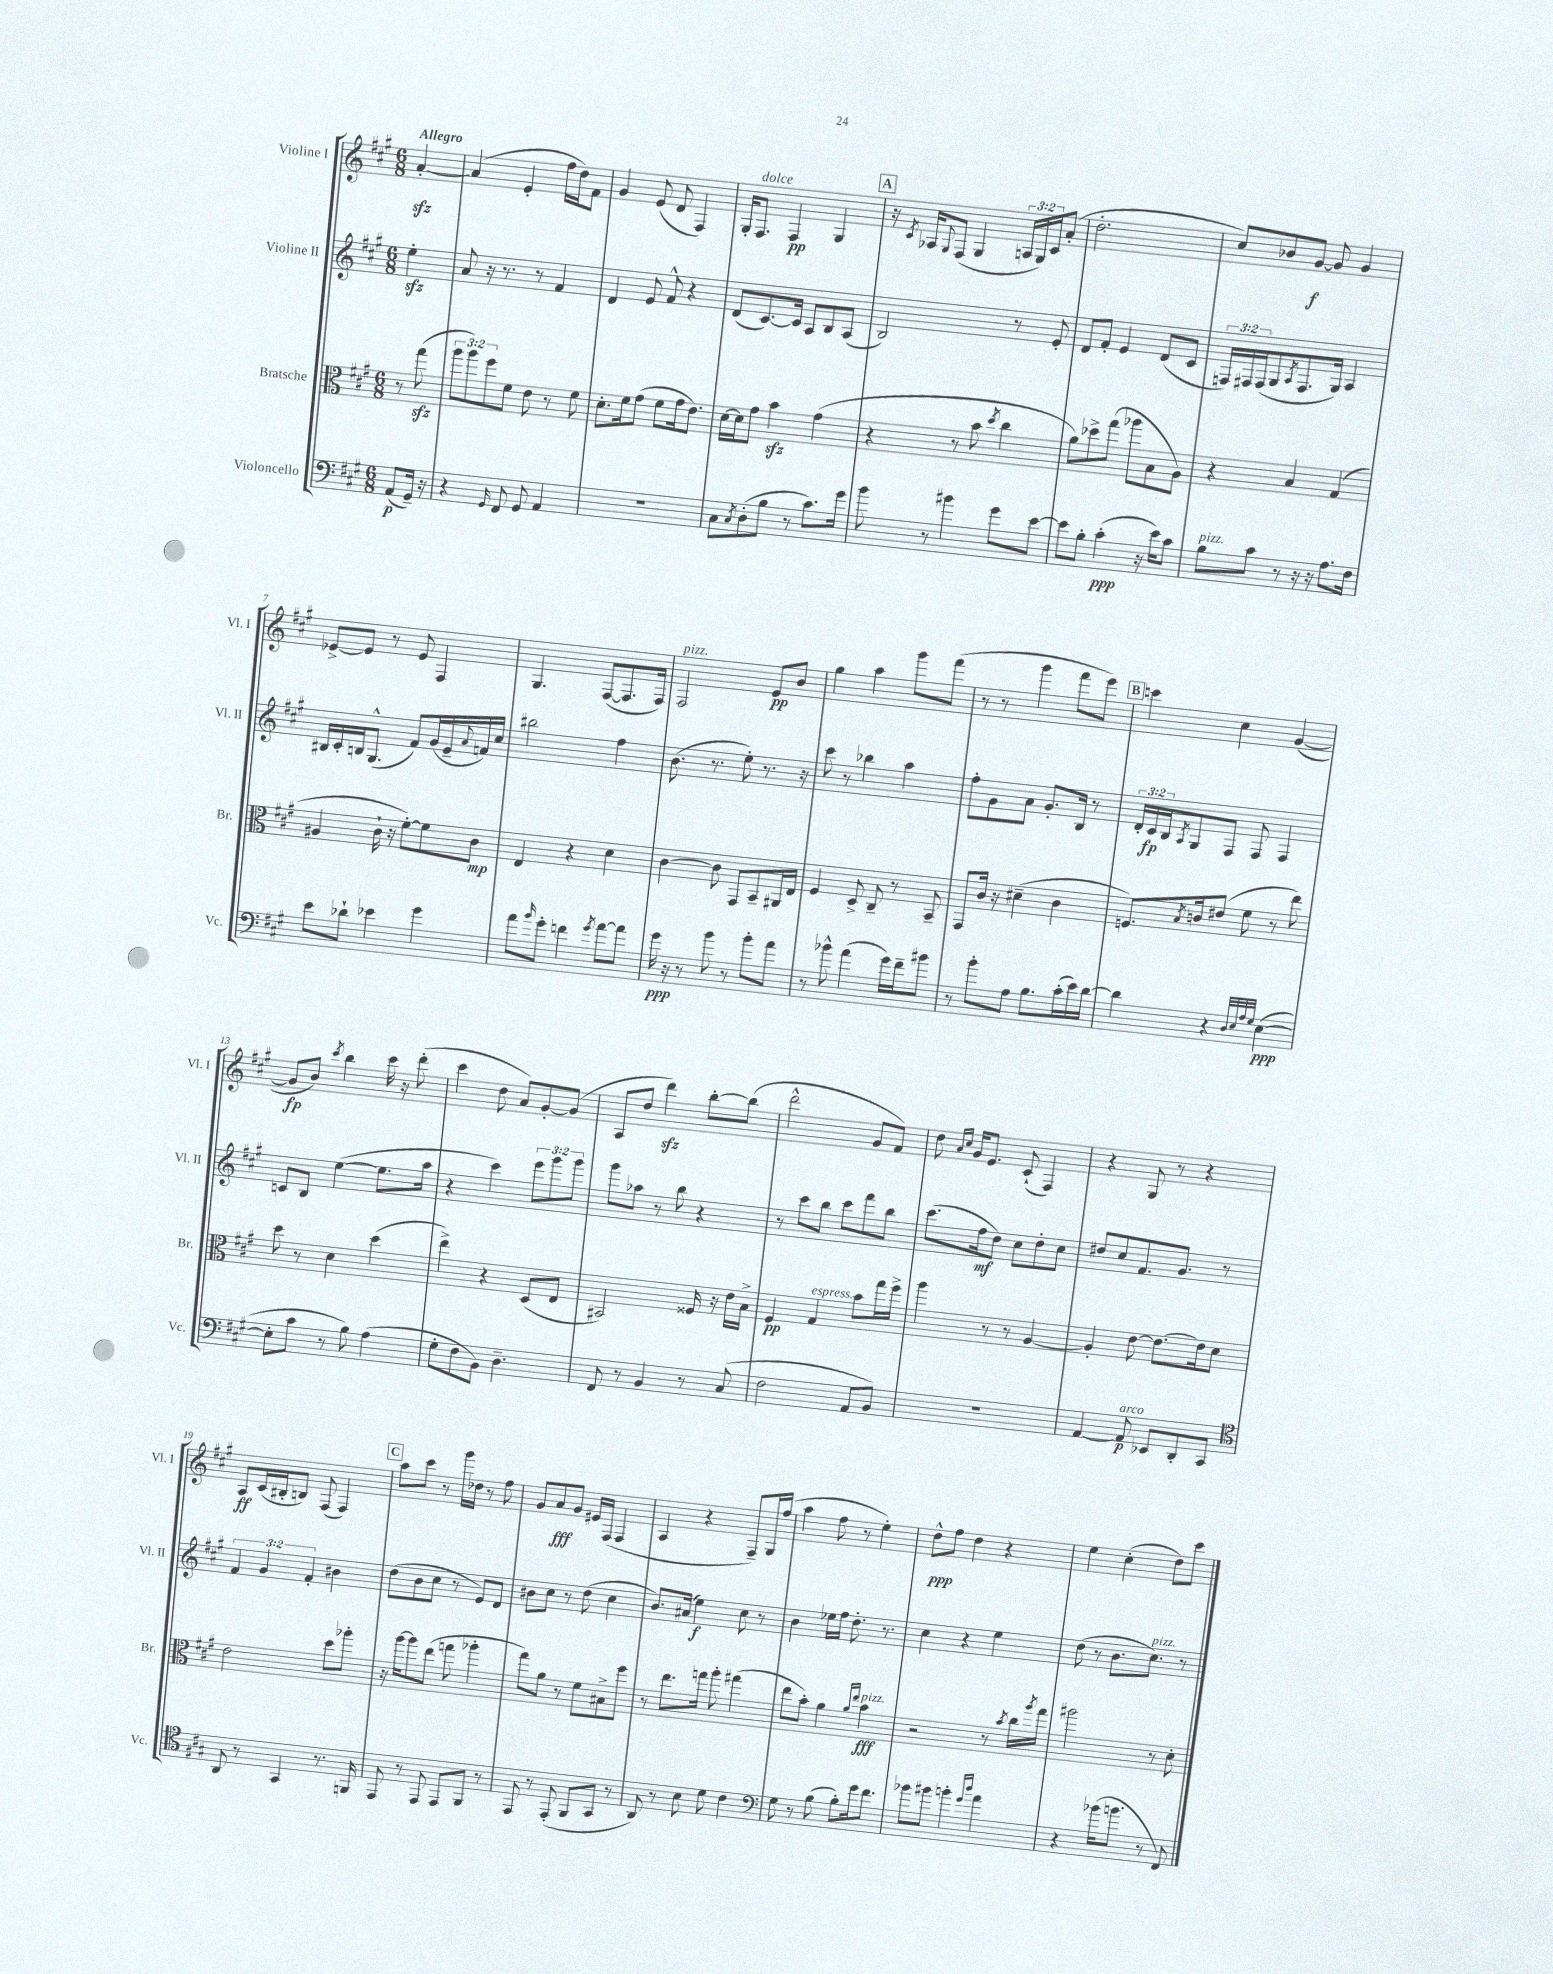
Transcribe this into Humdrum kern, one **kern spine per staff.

**kern	**kern	**kern	**kern
*staff4	*staff3	*staff2	*staff1
*clefF4	*clefC3	*clefG2	*clefG2
*k[f#c#g#]	*k[f#c#g#]	*k[f#c#g#]	*k[f#c#g#]
*M6/8	*M6/8	*M6/8	*M6/8
(8AA	8r	4ee'	[4a'
16GG#~)	(8gg#	.	.
16r	.	.	.
=	=	=	=
4r	12aa	8a	(4a]
.	12aa)	.	.
.	.	16r	.
.	12ff#	.	.
.	.	8.r	.
16qqGG#	.	.	.
8FF#	8f#	.	4e'
8GG#	8e	8r	.
4AA	8r	4f#	16ff#
.	.	.	16dd)
.	8f#	.	8f#
=	=	=	=
2.r	8.d'	4d	4g#
.	16f#	.	.
.	(8g#	8e	(8e
.	8f#	8f#^^	8d
.	16g#	4r	4F#)
.	8.e)	.	.
=	=	=	=
8C#	[16d	(8d	16G#'
.	16d]	.	8.F#
8qC#	.	.	.
(8D'	8g#	[8.c#)	.
8B	4b	.	4F#
.	.	16c#]	.
8r	.	8A	.
8.c#)	(4g#	8B	4G#
.	.	(8A	.
16g#	.	.	.
=	=	=	=
8b	4r	2B)	16r
.	.	.	8qc#
.	.	.	16A-
.	.	.	8qqG#
8r	.	.	(8F#
4b#	8r	.	4G#
.	8b	.	.
.	8qdd	.	.
8g#	4cc#	8r	24A
.	.	.	24G#)
.	.	.	24c#
[8e	.	8e'	(8a'
=	=	=	=
8e]	8a)	8d	2.dd'
8B'	8dd-^	8f#'	.
(4c#'	(8gg#	4e	.
.	8aa-	.	.
16r	8B	(8d	.
16e)	.	.	.
8c#	8A)	8c#	.
=	=	=	=
8B	4r	24F)	8cc#)
.	.	24F#	.
.	.	(24F#	.
8c#	.	8G#	8b-
.	.	8qA	.
8r	4B	8.F#	[8g#
16r	.	.	8g#]
16r	.	16G#)	.
8.A	(4G#	4A	4g#
16F#	.	.	.
=	=	=	=
8e	4A#	16B#	[8e-^
.	.	16c#'	.
8d-`	.	16B	8e-]
.	.	(8.G#^^	.
4e-	16c#`	.	8r
.	16r	.	.
.	[8f#')	8f#)	8e-
4g#	8f#]	(16g#	4F#
.	.	16e~	.
.	.	8qqa	.
.	8c#	16f)	.
.	.	16cc#	.
=	=	=	=
8a	4E	2bb#	4.G#
16qqb	.	.	.
8g#'	.	.	.
4f	4r	.	.
.	.	.	([8F#
8qg#	.	.	.
[8a	4d	4ff#	8.F#]
8a]	.	.	.
.	.	.	16F#)
=	=	=	=
16g#	[4c#	(8.b	2F#
16r	.	.	.
8r	.	.	.
.	.	8.r	.
8b	8c#]	.	.
8r	8GG#	8ee')	.
8b'	8BB~	8.r	8e
8a	16AA#	.	8b
.	16E	16r	.
=	=	=	=
8r	4F#	8ccc#	4gg#
8b-^^	.	8r	.
(4a	8D^	4bb-	4aa
.	8C#~	.	.
16g#)	8r	4aa	8ggg#
16f#~	.	.	.
8b#	8BB~	.	(8fff#
=	=	=	=
8r	8GG#	8ff#'	8r
8b'	16c#	8g#	8r
.	16r	.	.
8A	(4d#~	8a	4ggg#
8.B	.	8.g#'	.
.	4c#	.	8fff#
(16c#'	.	16B	.
16e)	.	8r	8eee)
[16d	.	.	.
=	=	=	=
4d]	8.F)	24d'	4ccc
.	.	24c#	.
.	.	24B	.
.	.	8qA	.
.	.	8G#	.
.	8qB	.	.
.	16c	.	.
4r	(8e#	8F#	4cc#
.	8f#	8F#	.
32qqD	.	.	.
32qqE	.	.	.
32qqA	.	.	.
32qqG#	.	.	.
([4E	8r	4F#	([4g#
.	8ee)	.	.
=	=	=	=
8E']	8dd	8c	8g#]
8c#	8r	8B	8b)
.	.	.	8qccc#
8r	4d	([4ee	4bb
8B)	.	.	.
(4A	(4dd	8.ee]	16ccc#
.	.	.	16r
.	.	.	(8ddd'
.	.	16aa	.
=	=	=	=
8G#'	4ee^)	4r	4ccc#
8F#	.	.	.
8BB)	4r	4ccc#)	8dd
4.D~	.	.	8a)
.	(8D	12eee	[8g#'
.	.	12ggg#	.
.	8E	.	(8g#]
.	.	12ggg#	.
=	=	=	=
8FF#	2BB#)	8ggg#	8A
8r	.	8aa-	8dd
4BB	.	8r	4ddd)
.	.	8bb	.
8r	16F##	4r	[8bb'
.	16r	.	.
(8C#	16e	.	(8bb]
.	16B^	.	.
=	=	=	=
2F#	4F#	8r	2ddd^^
.	.	8ccc#	.
.	4G#	8bb	.
.	.	8ccc#	.
8AA	8b	8fff#	8g#
8BB)	16gg#	8bb	8f#)
.	16ff#^	.	.
=	=	=	=
2.r	4aa	(8.ccc#	8dd
.	.	.	16qqa
.	.	.	16qqcc#
.	.	.	16g#
.	.	16ff#	8.e
.	8r	8dd)	.
.	8r	8cc#	(8c#`
.	[4A	8dd'	4F#)
.	.	8cc#	.
=	=	=	=
[4AA	4A']	8dd#	4r
.	.	8cc#	.
8AA]	[8e	8.f#	8G#
8EE-	8.e_	.	8r
.	.	8.g#	.
8DD'	.	.	4r
.	16e]	.	.
8CC#	8d	8r	.
=	=	=	=
*clefC4	*	*	*
8AA	2e	6f#	8A
8r	.	.	(16c#
.	.	6g#	.
.	.	.	16B#'
4GG#	.	.	8B)
.	.	6f#'	.
.	.	.	(8F#
8.r	8dd	4b#	4F#)
.	8aa-'	.	.
16FF	.	.	.
=	=	=	=
8EE	16r	(8dd	8aa
.	[16aa	.	.
8r	8aa]	8b	8ccc#
8EE	(8ee	8cc#	8r
8EE	8gg	8r	16ggg#
.	.	.	16dd-
8FF#	4aa-'	8e)	8r
8r	.	8d	8ff#
=	=	=	=
8EE	8gg#)	8b#	8g#
8r	8a	8cc#	8a
(8EE'	8r	8r	8g#
8FF#	8f#	(8dd	16e#
.	.	.	(16F#
8GG#	8B#^	4cc#	4F#
8r	8ff#	.	.
=	=	=	=
8AA)	8r	8.b)	4A
8r	8.ee	.	.
.	.	(16a#	.
8B	.	4ee)	4r
.	16gg	.	.
8d	8aa'	.	.
4c#	(4gg#	8cc#	8F#~)
.	.	8r	16G#
.	.	.	(16ff#
=	=	=	=
*clefF4	*	*	*
8G#	8ee	4b	4aa
8r	8b')	.	.
(8B	4a	16ee-	8ff#
.	.	16ff#	.
8B')	.	8.dd'	8r
.	16qqa	.	.
.	16qqee	.	.
16g#	4b	.	4ee')
8.f#	.	8.r	.
=	=	=	=
8b-	2r	4cc#	8dd^^
8b#	.	.	8ff#
4b'	.	4r	4dd
16qqg#	.	.	.
16qqdd	.	.	.
4a	8r	4ee	4r
.	8qb	.	.
.	16cc#	.	.
.	8qaa	.	.
.	16gg#	.	.
=	=	=	=
4r	2aa#	(8dd	4ee
.	.	8r	.
(16b-	.	8.b	(4cc#'
8.b	.	.	.
.	.	8.cc#)	.
8r	8r	.	8dd)
8FF#)	8d'	8r	8ccc#
==	==	==	==
*-	*-	*-	*-
